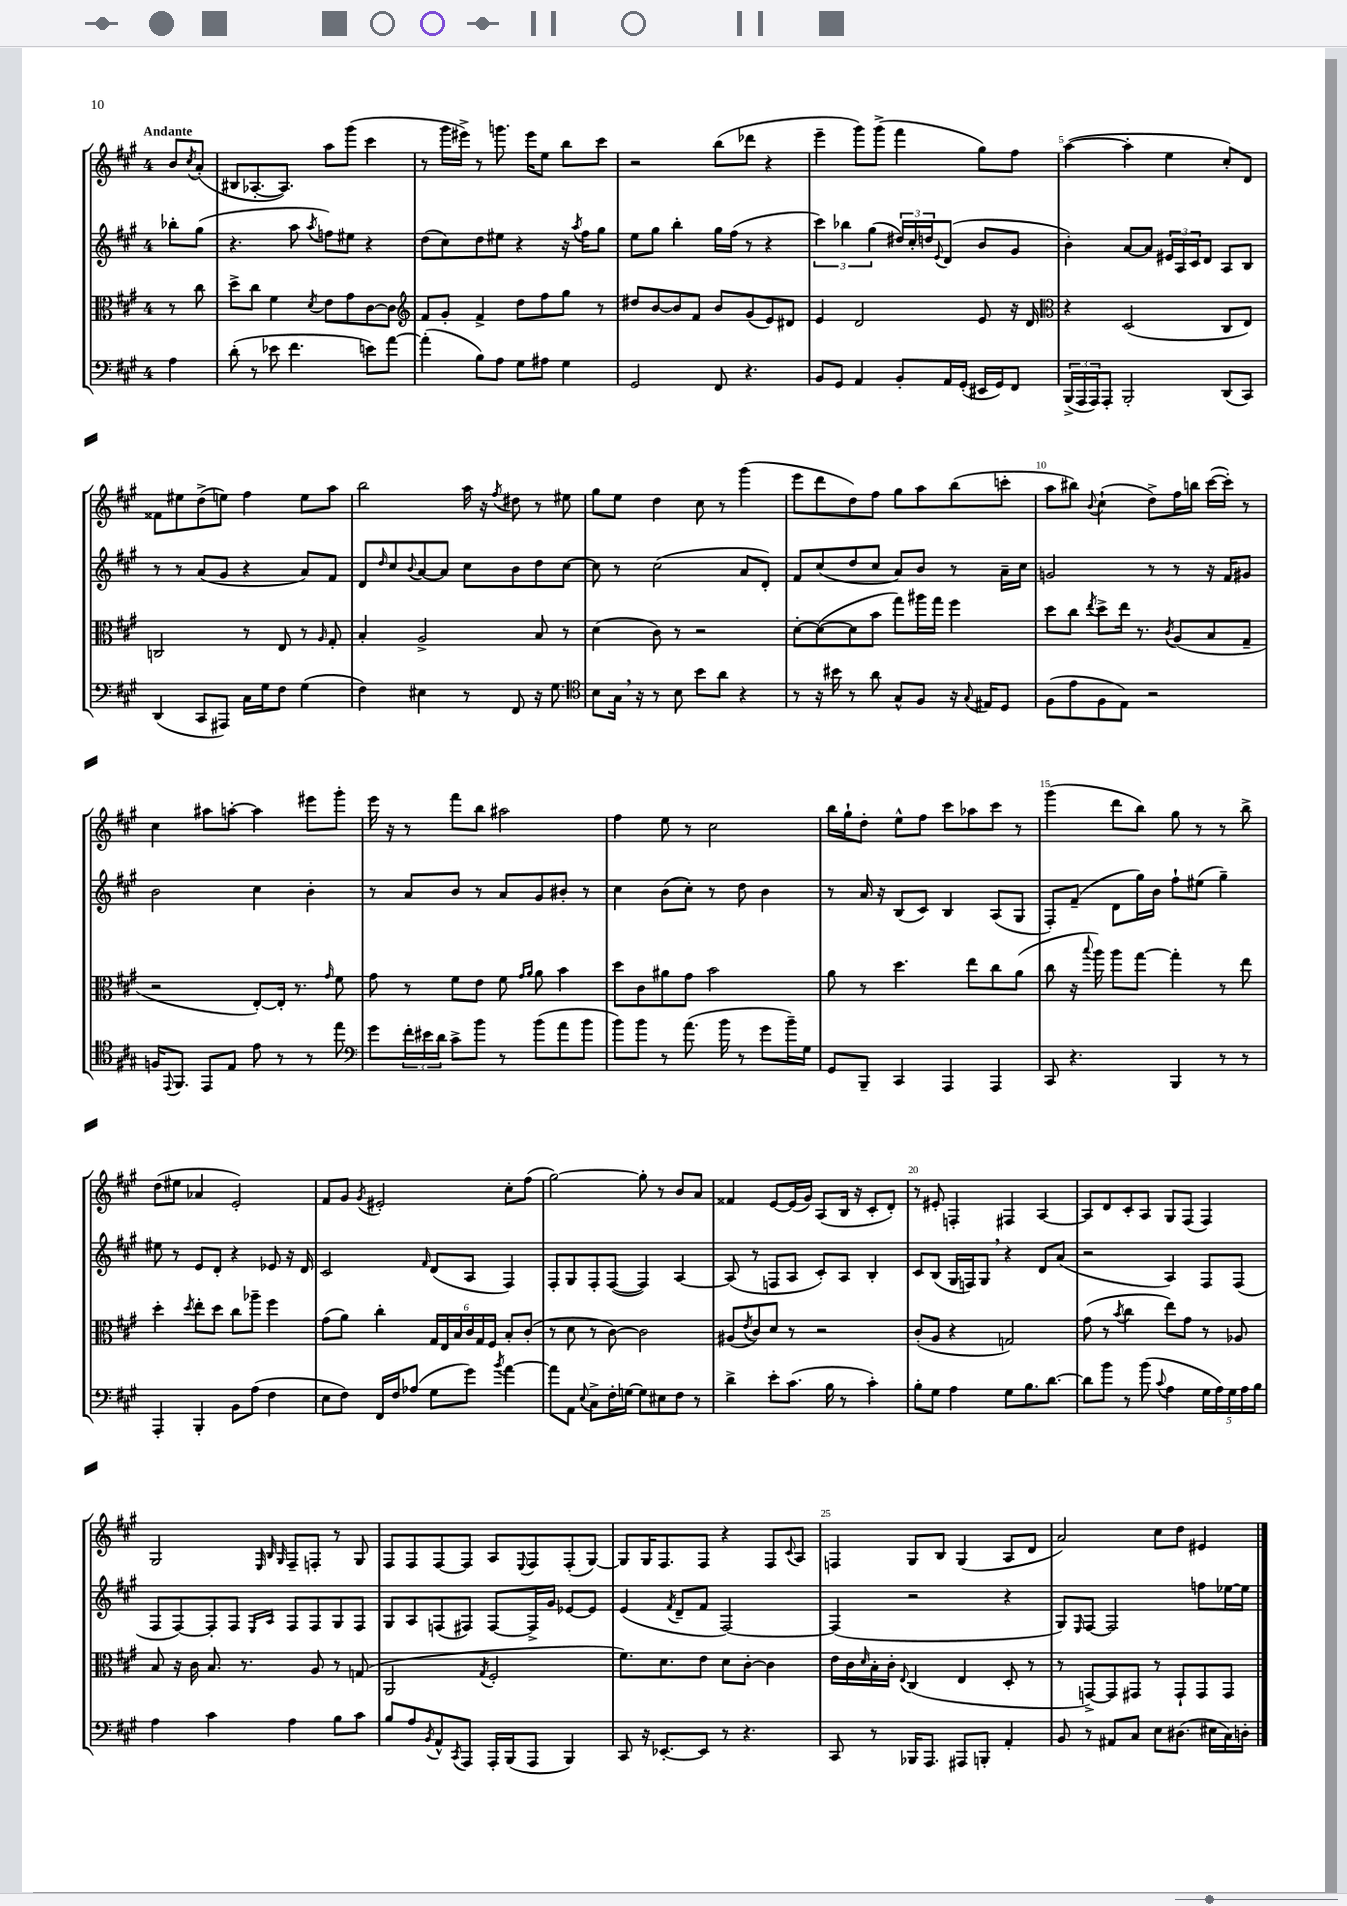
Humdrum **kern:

**kern	**kern	**kern	**kern
*staff4	*staff3	*staff2	*staff1
*clefF4	*clefC3	*clefG2	*clefG2
*k[f#c#g#]	*k[f#c#g#]	*k[f#c#g#]	*k[f#c#g#]
*M4/4	*M4/4	*M4/4	*M4/4
4A	8r	8bb-'	8b
.	.	.	8qcc#
.	8cc#	(8gg#	(8a'
=	=	=	=
(8d'	8dd^	4.r	8B#
8r	8cc#	.	[8.A-'
8e-	4f#	.	.
.	.	.	8.A-])
4.f#	.	8aa	.
.	8qd	8qaa	.
.	8e	8ff)	8aa
.	8g#	8ee#	(8ggg#
8e)	[8c#	4r	4ccc#
[8a	8c#]	.	.
=	=	=	=
*	*clefG2	*	*
(4a']	8f#	(8dd	8r
.	8g#'	8cc#)	16ggg#
.	.	.	16eee#^)
8B)	4f#^	8dd	8r
8A	.	8ee#	8.ggg
8G#	8dd	4r	.
.	.	.	16eee#
8A#	8ff#	.	8ee
4G#	8gg#	16r	8bb
.	.	8qaa	.
.	.	16ff#	.
.	8r	8gg#	8ccc#
=	=	=	=
2GG#	8dd#	8ee	2r
.	[8b	8gg#	.
.	8b]	4bb'	.
.	8f#	.	.
8FF#	8b	16gg#	(8bb
.	.	(16ff#	.
4.r	(8g#	8r	8ddd-
.	8e)	4r	4r
.	8d#	.	.
=	=	=	=
8BB	4e	6ccc#)	4eee~
8GG#	.	.	.
.	.	6bb-	.
4AA	2d	.	8ggg#)
.	.	(6gg#	.
.	.	.	(8ggg#^
8BB'	.	24dd#)	4fff#
.	.	24cc#'	.
.	.	24dd	.
.	.	8qqe	.
16AA	.	(8d	.
(16GG#'	.	.	.
16EE#	8e	8b	8gg#)
16GG#)	.	.	.
8FF#	16r	8g#	8ff#
.	16d	.	.
=	=	=	=
*	*clefC3	*	*
(24BBB^	4r	4b')	([4aa
24AAA	.	.	.
24AAA)	.	.	.
8AAA'	.	.	.
2BBB'	(2D	[8a	4aa']
.	.	8a]	.
.	.	24e#	4ee
.	.	24A	.
.	.	24c#	.
.	.	8d	.
(8DD	8C#	8A	8cc#')
8CC#)	8E)	8B	8d
=	=	=	=
(4DD	2C	8r	8f##
.	.	8r	8ee#
8CC#	.	(8a	(8dd^
8AAA#)	.	8g#	8ee)
16C#	8r	4r	4ff#
16G#	.	.	.
8F#	8E	.	.
(4G#	8r	8a)	8ee
.	16qqA	.	.
.	8G#'	8f#	8aa
=	=	=	=
4F#)	4B'	8d	2bb
.	.	16qqdd	.
.	.	8cc#	.
.	.	8qqb	.
4E#	2A^	[8a	.
.	.	8a]	.
8r	.	8cc#	16aa
.	.	.	16r
.	.	.	8qff#
8FF#	.	8b	8dd#
16r	8B	8dd	8r
8.G#	.	.	.
.	8r	[8cc#	8ee#
=	=	=	=
*clefC4	*	*	*
8B	(4d	8cc#]	8gg#
16G#	.	8r	8ee
16r	.	.	.
8r	8c#)	(2cc#	4dd
8B	8r	.	.
8b	2r	.	8cc#
8a	.	.	8r
4r	.	8a	(4ggg#
.	.	8d')	.
=	=	=	=
8r	[8d'	8f#	8eee
16r	(8d_	(8cc#	8ddd
16b#	.	.	.
8r	8d]	8dd	8dd)
8a	8b	8cc#	8ff#
8G#^^	8gg#)	8a)	8gg#
8F#	16aa#	8b	8aa
.	16gg#	.	.
16r	4ff#	8r	(8bb
8qqG#	.	.	.
16E#	.	.	.
8D	.	16a~	8ccc'
.	.	16cc#	.
=	=	=	=
(8F#	8dd	2g	8aa
8e	8cc#	.	8bb#)
.	8qee	.	8qqb
8F#	8dd^	.	(4cc#`
8E)	16ee	.	.
.	8.r	.	.
2r	.	8r	8dd^)
.	8qc#	.	.
.	(8A	8r	16ff#
.	.	.	16bb
.	8B	16r	([16ccc#
.	.	16f#	16ccc#'])
.	8G#~	8g#	8r
=	=	=	=
16F	2r	2b	4cc#
8qqEE	.	.	.
8.FF#	.	.	.
8EE	.	.	8aa#
8E	.	.	[8aa'
8e	[8E')	4cc#	4aa]
8r	16E']	.	.
.	8.r	.	.
8r	.	4b'	8eee#
.	16qqg#	.	.
8ee	8f#	.	8ggg#'
=	=	=	=
*clefF4	*	*	*
8g#	8g#	8r	16eee
.	.	.	16r
24f#'	8r	8a	8r
24e#	.	.	.
24d	.	.	.
8c#^	8f#	8b	8fff#
8b	8e	8r	8bb
8r	8f#	8a	2aa#
.	16qqg#	.	.
.	16qqa	.	.
(8b	8a	8g#	.
8a	4b	8b#'	.
8b	.	8r	.
=	=	=	=
8b)	8dd	4cc#	4ff#
8b	8c#	.	.
8r	8a#	(8b	8ee
(8.a	8g#	8cc#')	8r
.	2b	8r	2cc#
16b	.	.	.
8r	.	8dd	.
8g#	.	4b	.
16b~)	.	.	.
16G#	.	.	.
=	=	=	=
8GG#	8a	8r	16bb
.	.	.	16gg#`
8BBB~	8r	16a	8dd'
.	.	16r	.
4CC#	4.dd	(8B	8ee^^
.	.	8c#)	8ff#
4AAA	.	4B	8ccc#
.	8ee	.	8aa-
4AAA	8cc#	(8A	8ccc#
.	(8a	8G#	8r
=	=	=	=
8CC#	8cc#	8F#')	(4ggg#
4.r	16r	(8f#~	.
.	8qqbb	.	.
.	16aa)	.	.
.	8aa	8d	8ddd
.	[8gg#	16gg#)	8bb)
.	.	16b	.
4BBB	4gg#']	8ff#`	8gg#
.	.	(8ee#	8r
8r	8r	4gg#~)	8r
8r	8ee	.	8bb^
=	=	=	=
4AAA'	4dd'	8ee#	(8dd
.	.	8r	8ee#
.	8qdd	.	.
4BBB'	8ee'	8e	4a-
.	8dd	8d'	.
8BB	8cc#	4r	2e')
(8A	8aa-~	.	.
4F#	4ff#	8e-	.
.	.	16r	.
.	.	16d	.
=	=	=	=
8E	(8g#	2c#	8f#
8F#)	8a)	.	8g#
.	.	.	8qg#
16FF#	4cc#'	.	2e#'
16F#	.	.	.
(8A-	.	.	.
.	.	16qqf#	.
8G#	24G#	(8d	.
.	24E	.	.
.	24B	.	.
8g#)	24c#	8A	.
.	24G#	.	.
.	24F#	.	.
8qb	.	.	.
[4a	8B'	4F#)	8cc#'
.	(8c#'	.	(8ff#
=	=	=	=
8a]	8r	8F#'	[2gg#)
8AA	8d	8G#	.
8qqE	.	.	.
8C#^	8r	8F#'	.
16F#'	[8c#)	([8F#	.
[16G	.	.	.
8G]	2c#]	4F#])	8gg#']
8E#	.	.	8r
8F#	.	[4A	8b
8r	.	.	8a
=	=	=	=
4d^	(8A#	(8A]	4f##
.	8qe	.	.
.	8c#)	8r	.
8e'	8d	8F	[8e
(8.c#	8r	8A	(16e]
.	.	.	16g#)
.	2r	8c#')	(8A
16B	.	.	.
8r	.	8A	16B
.	.	.	16r
4c#')	.	4B'	8c#'
.	.	.	8d')
=	=	=	=
8B'	(8c#'	8c#	8r
8G#	8A	(8B	8e#'
4A	4r	16G#	4F'
.	.	16F)	.
.	.	8G#	.
8G#	2G)	4r	4F#
8.B	.	.	.
.	.	8d	[4A
[8.d	.	.	.
.	.	(8a	.
=	=	=	=
8d]	(8g#	2r	8A]
8b	8r	.	8d
.	8qb	.	.
8r	4cc#	.	8c#'
(8b	.	.	8A
8qqc#	.	.	.
4A	8ee)	4A)	8G#
.	8g#	.	(8F#
20G#	8r	8F#	4F#)
20A)	.	.	.
20G#	.	.	.
.	8A-	(8F#	.
20A	.	.	.
20B	.	.	.
=	=	=	=
4A	8B	8F#	2G#
.	16r	[8F#)	.
.	16c#	.	.
4c#	8.B	8F#']	.
.	.	8F#	.
.	8.r	.	.
.	.	.	32qqE
.	.	16qqE	32qqB
.	.	16qqA	32qqG#
4A	.	8F#	8F#~
.	8A	8F#	8F'
8B	8r	8G#	8r
8c#	(8G	8F#	8G#
=	=	=	=
8B	2AA	8G#	8F#
8A	.	8A	8F#
8qBB	.	.	.
8AA^^	.	(8F	[8F#
8qCC#	.	.	.
8AAA	.	8F#)	8F#]
.	8qG#	.	.
16AAA'	2F#'	[8F#	8A
(16BBB	.	.	.
.	.	.	8qqE
8AAA	.	16F#^]	8F#
.	.	16g#	.
4BBB)	.	[8e-	(8F#'
.	.	8e-]	[8G#)
=	=	=	=
8CC#	8.f#)	(4e	8G#]
16r	.	.	16G#
[8.EE-'	8.d	.	8.F#
.	.	8qf#	.
.	.	8d~	.
8EE-]	8e	8f#	8F#
8r	8d	[2F#)	4r
4.r	[8c#'	.	.
.	4c#]	.	8F#
.	.	.	8qqc#
.	.	.	8A
=	=	=	=
8CC#	16e	(4F#]	4F
.	16c#	.	.
.	16qqd	.	.
8r	16B'	.	.
.	16c#'	.	.
.	8qqE	.	.
16BBB-	(4C#	2r	8G#
8.AAA	.	.	.
.	.	.	8B
8AAA#	4E	.	(4G#
8BBB'	.	.	.
4AA'	8D'	4r	8A
.	8r	.	8d
=	=	=	=
8BB	8r	8G#)	2a)
.	.	16qqE	.
8r	[8GG^)	[8F#	.
8AA#	8GG]	2F#]	.
8C#	8GG#	.	.
8E	8r	.	8cc#
(8.D#	8GG#`	.	8dd
.	8GG#	8ff	4e#
16E#	.	.	.
16C#)	8GG#	[16ee-	.
16D'	.	16ee-]	.
==	==	==	==
*-	*-	*-	*-
